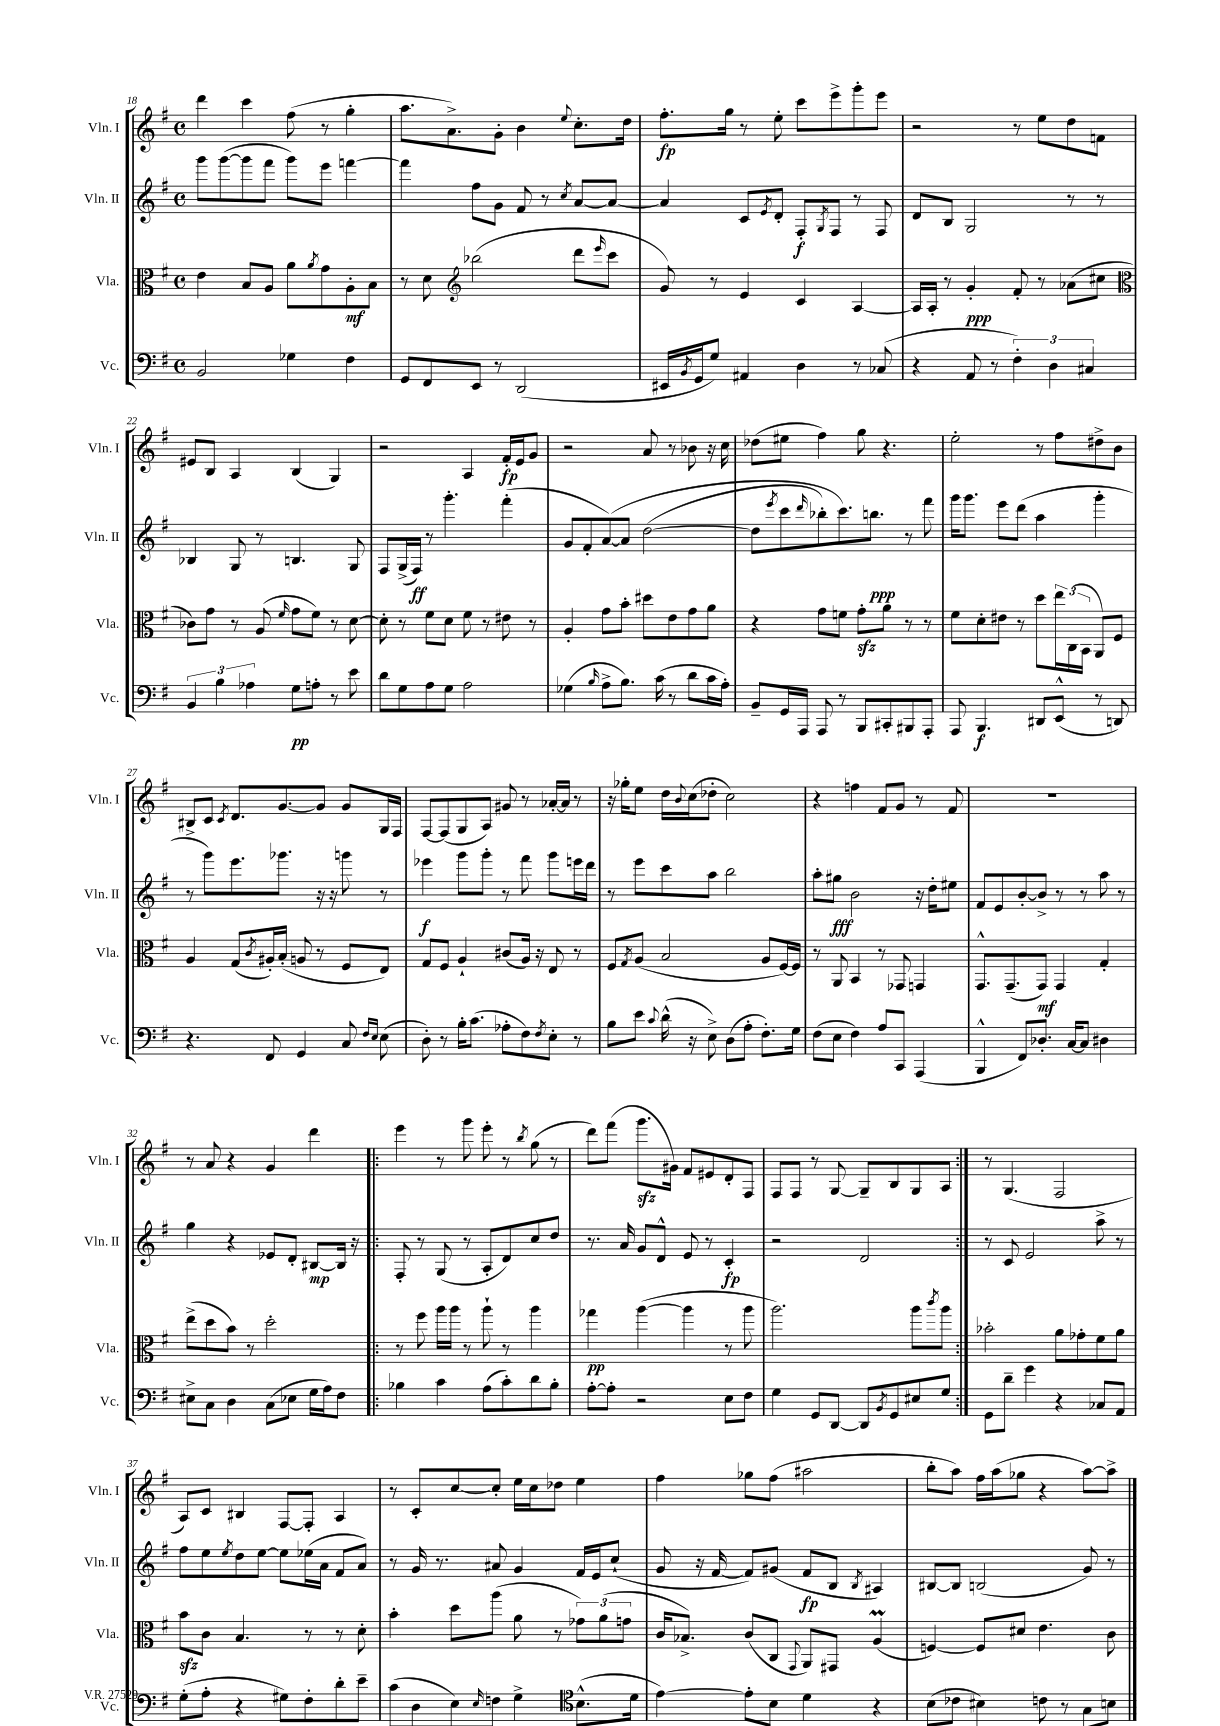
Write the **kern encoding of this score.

**kern	**dynam	**kern	**dynam	**kern	**dynam	**kern	**dynam
*part4	*part4	*part3	*part3	*part2	*part2	*part1	*part1
*staff4	*staff4	*staff3	*staff3	*staff2	*staff2	*staff1	*staff1
*I"Vc.	*	*I"Vla.	*	*I"Vln. II	*	*I"Vln. I	*
*I'Vc.	*	*I'Vla.	*	*I'Vln. II	*	*I'Vln. I	*
*clefF4	*	*clefC3	*	*clefG2	*	*clefG2	*
*k[f#]	*	*k[f#]	*	*k[f#]	*	*k[f#]	*
*M4/4	*	*M4/4	*	*M4/4	*	*M4/4	*
*met(c)	*	*met(c)	*	*met(c)	*	*met(c)	*
=18	=18	=18	=18	=18	=18	=18	=18
2BB/	.	4e\	.	8ggg\L	.	4ddd\	.
.	.	.	.	([8ggg\	.	.	.
.	.	8B/L	.	8ggg\]	.	4ccc\	.
.	.	8A/J	.	8fff#\J	.	.	.
4G-X\	.	8a\L	.	8ggg\L)	.	(8ff#\	.
.	.	8qa/	.	.	.	.	.
.	.	8g\	.	8eee\J	.	8r	.
4F#\	.	8A'\	mf	[4fffn\	.	4gg'\	.
.	.	8B\J	.	.	.	.	.
=19	=19	=19	=19	=19	=19	=19	=19
8GG/L	.	8r	.	4fff\]	.	8.aa\L	.
8FF#/	.	8d\	.	.	.	.	.
.	.	.	.	.	.	8.a^\)	.
*	*	*clefG2	*	*	*	*	*
8EE/J	.	(2bb-X\	.	8ff#\L	.	.	.
8r	.	.	.	8g\J	.	8g'\J	.
(2DD/	.	.	.	8f#/	.	4b\	.
.	.	.	.	8r	.	.	.
.	.	.	.	8qcc/	.	8qqee/	.
.	.	8ddd\L	.	[8a/L	.	8.cc'\L	.
.	.	16qqeee/	.	.	.	.	.
.	.	8ccc\J	.	8a/J_	.	.	.
.	.	.	.	.	.	16dd\Jk	.
=20	=20	=20	=20	=20	=20	=20	=20
16EE#X/LL	.	8g/)	.	4a/]	.	8.ff#'\L	fp
8qBB/	.	.	.	.	.	.	.
16GG/J	.	.	.	.	.	.	.
8G/J)	.	8r	.	.	.	.	.
.	.	.	.	.	.	16gg\Jk	.
4AA#X/	.	4e/	.	8c/L	.	8r	.
.	.	.	.	8qe/	.	.	.
.	.	.	.	8d'/J	.	8ee'\	.
4D\	.	4c/	.	8F#'/L	f	8ccc\L	.
.	.	.	.	8qG/	.	.	.
.	.	.	.	8F#/J	.	8eee^\	.
8r	.	[4A/	.	8r	.	8ggg'\	.
(8C-X/	.	.	.	8F#/	.	8eee\J	.
=21	=21	=21	=21	=21	=21	=21	=21
4r	.	16A/LL]	.	8d/L	.	2r	.
.	.	16A'/JJ	.	.	.	.	.
.	.	8r	.	8B/J	.	.	.
8AA/	.	4g'/	ppp	2G/	.	.	.
8r	.	.	.	.	.	.	.
6F#'\)	.	8f#'/	.	.	.	8r	.
.	.	8r	.	.	.	8ee\L	.
6D\	.	.	.	.	.	.	.
.	.	(8a-X\L	.	8r	.	8dd\	.
6C#X/	.	.	.	.	.	.	.
.	.	8cc#X\J	.	8r	.	8fn\J	.
!!LO:LB:g=z
=22	=22	=22	=22	=22	=22	=22	=22
*	*	*clefC3	*	*	*	*	*
6BB/	.	8c-X\L)	.	4B-X/	.	8e#X/L	.
.	.	8g\J	.	.	.	8B/J	.
6B\	.	.	.	.	.	.	.
.	.	8r	.	8G/	.	4A/	.
6A-X\	.	.	.	.	.	.	.
.	.	(8A/	.	8r	.	.	.
.	.	16qqf#/	.	.	.	.	.
8G\L	pp	8g\L	.	4.Bn/	.	(4B/	.
8An'\J	.	8f#\J)	.	.	.	.	.
8r	.	8r	.	.	.	4G/)	.
8e\	.	[8d\	.	8G/	.	.	.
=23	=23	=23	=23	=23	=23	=23	=23
8d\L	.	8d'\]	.	8F#/L	.	2r	.
8G\	.	8r	.	(16G^/L	.	.	.
.	.	.	.	16F#/JJ)	ff	.	.
8A\	.	8f#\L	.	8r	.	.	.
8G\J	.	8d\J	.	4.ggg'\	.	.	.
2A\	.	8f#\	.	.	.	4A/	.
.	.	8r	.	.	.	.	.
.	.	8e#X\	.	(4fff#'\	.	16f#'/LL	fp
.	.	.	.	.	.	16e/J	.
.	.	8r	.	.	.	8g/J	.
=24	=24	=24	=24	=24	=24	=24	=24
(4G-X\	.	4A'/	.	8g/L	.	2r	.
.	.	.	.	8f#'/	.	.	.
16qqB/	.	.	.	.	.	.	.
8A^\L	.	8g\L	.	([8a/)	.	.	.
8.B\J)	.	8b'\J	.	8a/J]	.	.	.
.	.	8dd#X\L	.	([2dd\	.	8a/	.
(16c\	.	.	.	.	.	.	.
8r	.	8e\	.	.	.	8r	.
8d\L	.	8g\	.	.	.	8b-X\	.
16c\L	.	8a\J	.	.	.	16r	.
16A'\JJ)	.	.	.	.	.	16cc\	.
=25	=25	=25	=25	=25	=25	=25	=25
8BB~/L	.	4r	.	8dd\L]	.	(8dd-X\L	.
.	.	.	.	8qeee/	.	.	.
16GG/L	.	.	.	8ccc\	.	8ee#X\J	.
16AAA/JJ	.	.	.	.	.	.	.
.	.	.	.	16qqddd/	.	.	.
8AAA/	.	8g\L	.	8bb-X'\)	.	4ff#\)	.
8r	.	8fn\J	.	8.ccc\)	.	.	.
8BBB/L	.	8gzz'\L	.	.	.	8gg\	.
.	.	.	.	8.bbn\J	ppp	.	.
8CC#X'/	.	8a\J	.	.	.	4.r	.
8BBB#X/	.	8r	.	8r	.	.	.
8AAA'/J	.	8r	.	8fff#\	.	.	.
=26	=26	=26	=26	=26	=26	=26	=26
8AAA/	.	8f#\L	.	16ggg\KL	.	2ee'\	.
.	.	.	.	8.ggg\J	.	.	.
4.BBB/	f	8d'\	.	.	.	.	.
.	.	8e#X\J	.	8eee\L	.	.	.
.	.	8r	.	(8ddd\J	.	.	.
8DD#X/L	.	8dd\L	.	4aa\	.	8r	.
(8EE^^/J	.	24ee\L	.	.	.	8ff#\L	.
.	.	(24C\	.	.	.	.	.
.	.	24BB\JJ	.	.	.	.	.
8r	.	8AA/L)	.	4ggg'\	.	8dd#X^\	.
8DDn/)	.	8F#/J	.	.	.	8b\J	.
!!LO:LB:g=z
=27	=27	=27	=27	=27	=27	=27	=27
4.r	.	4A/	.	8r	.	8B#X^/L	.
.	.	.	.	8ggg\L)	.	8c/J	.
.	.	.	.	.	.	8qc/	.
.	.	(8G/L	.	8.eee\	.	8.d/L	.
.	.	8qc/	.	.	.	.	.
8FF#/	.	16A#X'/L)	.	.	.	.	.
.	.	(16B'/JJ	.	8.ggg-X\J	.	[8.g/	.
4GG/	.	8An/	.	.	.	.	.
.	.	8r	.	16r	.	8g/J]	.
.	.	.	.	16r	.	.	.
8C/	.	8F#/L	.	8gggn\	.	8g/L	.
16qqF#/LL	.	.	.	.	.	.	.
16qqE/JJ	.	.	.	.	.	.	.
(8E\	.	8E/J)	.	8r	.	16G/L	.
.	.	.	.	.	.	16F#/JJ	.
=28	=28	=28	=28	=28	=28	=28	=28
8D'\)	.	8G/L	.	4eee-X\	f	[8F#/L	.
8r	.	8F#/J	.	.	.	(8F#/]	.
16B'\KL	.	4A`/	.	8ggg\L	.	8G/	.
(8.c\J	.	.	.	.	.	.	.
.	.	.	.	8ggg'\J	.	8A/J)	.
8A-X'\L	.	(8c#X/L	.	8r	.	8g#X/	.
8F#\)	.	16A/Jk)	.	8fff#\	.	8r	.
.	.	16r	.	.	.	.	.
8qF#/	.	.	.	.	.	.	.
8E'\J	.	8E/	.	8ggg\L	.	[16a-X'/LL	.
.	.	.	.	.	.	16a-/JJ]	.
8r	.	8r	.	16eeen\L	.	8r	.
.	.	.	.	16ddd\JJ	.	.	.
=29	=29	=29	=29	=29	=29	=29	=29
8B\L	.	8F#/L	.	8r	.	16r	.
.	.	.	.	.	.	16gg-X'\KL	.
.	.	8qG/	.	.	.	.	.
8e\J	.	(8A/J	.	8eee\L	.	8ee\J	.
8qqc/	.	.	.	.	.	.	.
(16d^^\	.	2B/	.	8ccc\	.	16dd\LL	.
.	.	.	.	.	.	8qqb/	.
16r	.	.	.	.	.	(16cc\J	.
8E^\)	.	.	.	8aa\J	.	8dd-X'\J	.
(8D\L	.	.	.	2bb\	.	2cc\)	.
8A'\J	.	.	.	.	.	.	.
8.F#'\L)	.	8A/L	.	.	.	.	.
.	.	[16F#/L)	.	.	.	.	.
16G\Jk	.	16F#/JJ]	.	.	.	.	.
=30	=30	=30	=30	=30	=30	=30	=30
(8F#\L	.	8r	.	8aa'\L	.	4r	.
8E\J	.	8AA/	.	8gg#X\J	fff	.	.
4F#\)	.	4BB/	.	2b\	.	4ffn\	.
8A/L	.	8r	.	.	.	8f#/L	.
8CC/J	.	8GG-X/	.	.	.	8g/J	.
(4AAA/	.	4GGn/	.	16r	.	8r	.
.	.	.	.	16dd'\KL	.	.	.
.	.	.	.	8ee#X\J	.	8f#/	.
=31	=31	=31	=31	=31	=31	=31	=31
4BBB^^/	.	8.GG^^/L	.	8f#/L	.	1r	.
.	.	.	.	8e/	.	.	.
.	.	(8.GG~/	.	.	.	.	.
8FF#/L)	.	.	.	[8b'/	.	.	.
8.D-X'/J	.	8GG/J)	mf	8b^/J]	.	.	.
.	.	4GG/	.	8r	.	.	.
[16C/KL	.	.	.	.	.	.	.
8C/J]	.	.	.	8r	.	.	.
4D#X\	.	4G'/	.	8aa\	.	.	.
.	.	.	.	8r	.	.	.
!!LO:LB:g=z
=32	=32	=32	=32	=32	=32	=32	=32
8E#X^\L	.	(8ee^\L	.	4gg\	.	8r	.
8C\J	.	8dd\	.	.	.	8a/	.
4D\	.	8b\J)	.	4r	.	4r	.
.	.	8r	.	.	.	.	.
(8C\L	.	2dd'\	.	8e-X/L	.	4g/	.
8E-X\J	.	.	.	8d'/J	.	.	.
16G\LL	.	.	.	[8B#X/L	mp	4ddd\	.
16A\J)	.	.	.	.	.	.	.
8F#\J	.	.	.	16B#/Jk]	.	.	.
.	.	.	.	16r	.	.	.
=33!|:	=33!|:	=33!|:	=33!|:	=33!|:	=33!|:	=33!|:	=33!|:
4B-X\	.	8r	.	8F#'/	.	4eee\	.
.	.	8ff#\	.	8r	.	.	.
4c\	.	16aa\LL	.	(8G/	.	8r	.
.	.	16aa\JJ	.	.	.	.	.
.	.	8r	.	8r	.	8ggg\	.
(8A\L	.	8aa`\	.	8A'/L	.	8eee'\	.
8c'\)	.	8r	.	8d/)	.	8r	.
.	.	.	.	.	.	8qbb/	.
8d\	.	4aa\	.	8cc/	.	(8gg\	.
8B-'\J	.	.	.	8dd/J	.	8r	.
=34	=34	=34	=34	=34	=34	=34	=34
[8A'\L	.	4gg-X\	pp	8.r	.	8ddd\L)	.
8A'\J]	.	.	.	.	.	(8fff#\J	.
.	.	.	.	16a/	.	.	.
2r	.	([4aa\	.	8g/L	.	8.gggzz\L	.
.	.	.	.	8d^^/J	.	.	.
.	.	.	.	.	.	16g#X\Jk)	.
.	.	4aa\]	.	8e/	.	8f#/L	.
.	.	.	.	8r	.	8e#X/	.
8E\L	.	8r	.	4c'/	fp	8d'/	.
8F#\J	.	8aa\	.	.	.	8F#/J	.
=35	=35	=35	=35	=35	=35	=35	=35
4G\	.	2.aa\)	.	2r	.	8F#/L	.
.	.	.	.	.	.	8F#/J	.
8GG/L	.	.	.	.	.	8r	.
[8DD/J	.	.	.	.	.	[8G/	.
8DD/L]	.	.	.	2d/	.	8G~/L]	.
8qBB/	.	.	.	.	.	.	.
8GG/	.	.	.	.	.	8B/	.
8E#X/	.	8aa\L	.	.	.	8G/	.
.	.	8qccc/	.	.	.	.	.
8G/J	.	8aa\J	.	.	.	8A/J	.
=36:|!	=36:|!	=36:|!	=36:|!	=36:|!	=36:|!	=36:|!	=36:|!
8GG\L	.	2b-X'\	.	8r	.	8r	.
8d~\J	.	.	.	8c/	.	(4.G/	.
4g\	.	.	.	2e/	.	.	.
4r	.	8a\L	.	.	.	2F#/	.
.	.	8g-X'\	.	.	.	.	.
8C-X/L	.	8f#\	.	8aa^\	.	.	.
8AA/J	.	8a\J	.	8r	.	.	.
!!LO:LB:g=z
=37	=37	=37	=37	=37	=37	=37	=37
(8G'\L	.	8bzz\L	.	8ff#\L	.	8A/L)	.
8A'\J	.	8c\J	.	8ee\	.	8c/J	.
.	.	.	.	8qee/	.	.	.
4r	.	4.B/	.	8dd\	.	4B#X/	.
.	.	.	.	[8ee\J	.	.	.
8G#X\L)	.	.	.	8ee\L]	.	[8F#/L	.
8F#'\	.	8r	.	(16ee-X\L	.	8F#'/J]	.
.	.	.	.	16a\JJ	.	.	.
8d'\	.	8r	.	8f#/L	.	4A/	.
8e~\J	.	8d'\	.	8a/J)	.	.	.
=38	=38	=38	=38	=38	=38	=38	=38
(8c\L	.	4b'\	.	8r	.	8r	.
8D\	.	.	.	16g/	.	8c'/L	.
.	.	.	.	8.r	.	.	.
8E\)	mp	8dd\L	.	.	.	[8cc/	.
16qqE/	.	.	.	.	.	.	.
8Fn\J	.	(8aa\J	.	8a#X/	.	8cc'/J]	.
4G^\	.	8a\	.	4g/	.	16ee\LL	.
.	.	.	.	.	.	16cc\J	.
.	.	8r	.	.	.	8dd-X\J	.
*clefC4	*	*	*	*	*	*	*
(8.B^^\L	.	12g-X\L)	.	16f#/LL	.	4ee\	.
.	.	.	.	16e/J	.	.	.
.	.	(12a\	.	.	.	.	.
.	.	.	.	(8cc`/J	.	.	.
.	.	12gn\J	.	.	.	.	.
16d\Jk	.	.	.	.	.	.	.
=39	=39	=39	=39	=39	=39	=39	=39
[4e\)	.	16c/KL	.	8g/	.	4ff#\	.
.	.	8.B-X^/J)	.	.	.	.	.
.	.	.	.	16r	.	.	.
.	.	.	.	[16f#/	.	.	.
8e'\L]	.	(8c/L	.	8f#/L])	.	8gg-X\L	.
8B\J	.	8C/J	.	(8g#X/J	.	(8ff#\J	.
.	.	8qqGG/	.	.	.	.	.
4d\	.	8AA/L)	.	8f#/L	fp	2aa#X\	.
.	.	8GG#X/J	.	8B/J	.	.	.
.	.	.	.	8qB/	.	.	.
4r	.	(4AM/	.	4A#X/)	.	.	.
=40	=40	=40	=40	=40	=40	=40	=40
(8B\L	.	[4Fn/)	.	[8B#X/L	.	8bb'\L	.
8c-X\J	.	.	.	8B#/J]	.	8aa\J)	.
4B#X\)	.	8F/L]	.	(2Bn/	.	16ff#\LL	.
.	.	.	.	.	.	(16aa\J	.
.	.	8d#X/J	.	.	.	8gg-X\J	.
8cn\	.	4.e\	.	.	.	4r	.
8r	.	.	.	.	.	.	.
8G\L	.	.	.	8g/)	.	[8aa\L)	.
8Bn\J	.	8c\	.	8r	.	8aa^\J]	.
==	==	==	==	==	==	==	==
*-	*-	*-	*-	*-	*-	*-	*-
